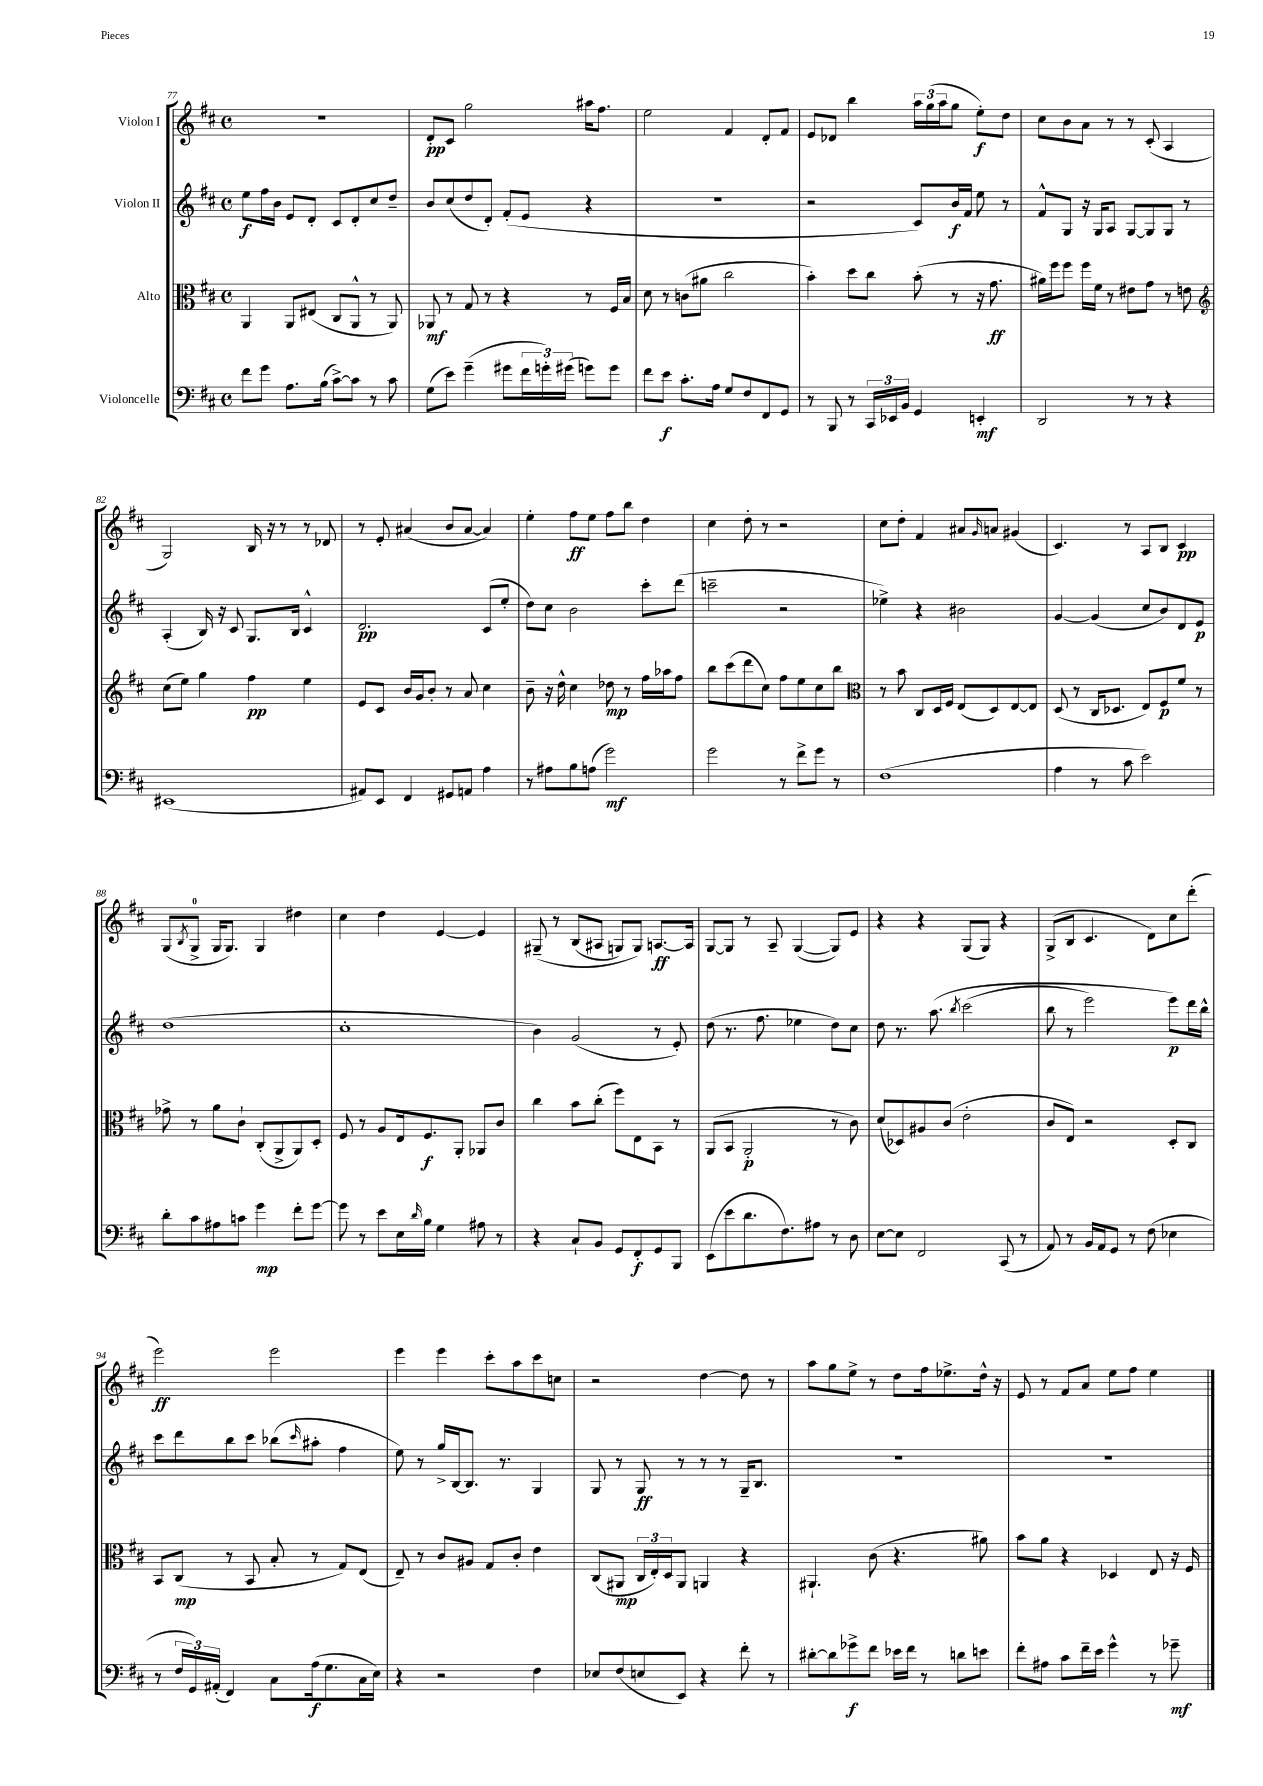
<<
\new StaffGroup <<
\new Staff = "s0" \with { instrumentName = "Violon I" } {
    \clef treble \key d \major \defaultTimeSignature \time 4/4
    R1 |
    d'8-.\pp cis'8 g''2 ais''16 fis''8. |
    e''2 fis'4 d'8-. fis'8 |
    e'8 des'8 b''4 \tuplet 3/2 { a''16 g''16( a''16 } g''8 e''8-.\f) d''8 |
    cis''8 b'8 a'8 r8 r8 cis'8-.( a4 |
    g2) b16 r16 r8 r8 des'8 |
    r8 e'8-. ais'4( b'8 ais'8~ ais'4) |
    e''4-. fis''8\ff e''8 fis''8 b''8 d''4 |
    cis''4 d''8-. r8 r2 |
    cis''8 d''8-. fis'4 ais'8 \grace { g'16 } a'8 gis'4( |
    cis'4.) r8 a8 b8 cis'4\pp |
    g8( \acciaccatura { b8 } g8-0-> g16 g8.) g4 dis''4 |
    cis''4 d''4 e'4~ e'4 |
    gis8--\( r8 b8( ais8 g8) g8\) a8.~\ff a16 |
    g8~ g8 r8 a8-- g4~( g8) e'8 |
    r4 r4 g8( g8) r4 |
    g8->( b8 cis'4. d'8) cis''8 d'''8-.( |
    e'''2\ff) e'''2 |
    e'''4 e'''4 cis'''8-. a''8 cis'''8 c''8 |
    r2 d''4~ d''8 r8 |
    a''8 g''8 e''8-> r8 d''8 fis''16 ees''8.-> d''16-^ r16 |
    e'8 r8 fis'8 a'8 e''8 fis''8 e''4 \bar "|." |
}
\new Staff = "s1" \with { instrumentName = "Violon II" } {
    \clef treble \key d \major \defaultTimeSignature \time 4/4
    e''8\f fis''16 b'16 e'8 d'8-. cis'8 d'8-. cis''8 d''8-- |
    b'8 cis''8( d''8 d'8-.) fis'8-.( e'8 r4 |
    r1 |
    r2 cis'8) b'16\f fis'16 e''8 r8 |
    fis'8-^ g8 r16 g16 a8 g8~ g8 g8 r8 |
    a4-.( b16) r16 cis'8 g8. b16 cis'4-^ |
    d'2.\pp cis'8( e''8-. |
    d''8) cis''8 b'2 cis'''8-. d'''8( |
    c'''2-- r2 |
    ees''4->) r4 bis'2 |
    g'4~ g'4( cis''8 b'8) d'8 e'8\p |
    d''1( |
    cis''1-. |
    b'4) g'2( r8 e'8-.) |
    d''8( r8. fis''8. ees''4 d''8) cis''8 |
    d''8 r8. a''8.\( \acciaccatura { b''8 } cis'''2( |
    b''8 r8 e'''2) e'''8\p\) d'''16 b''16-^ |
    cis'''8 d'''8 b''8 cis'''8 bes''8( \grace { cis'''16 } ais''8-. fis''4 |
    e''8) r8 g''16-> b16~ b8. r8. g4 |
    g8 r8 g8\ff r8 r8 r8 g16-- b8. |
    R1 |
    R1 \bar "|." |
}
\new Staff = "s2" \with { instrumentName = "Alto" } {
    \clef alto \key d \major \defaultTimeSignature \time 4/4
    a,4 a,8 eis8( cis8 a,8-^ r8 a,8) |
    aes,8\mf r8 g8 r8 r4 r8 fis16 b16 |
    d'8 r8 c'8( ais'8 cis''2 |
    b'4-.) d''8 cis''8 b'8-.( r8 r16 g'8.\ff |
    ais'16) fis''16 fis''8 fis''16 fis'16 r8 eis'8 g'8 r8 e'8 |
    \clef treble cis''8( e''8) g''4 fis''4\pp e''4 |
    e'8 cis'8 b'16 g'16 b'8-. r8 a'8 cis''4 |
    b'8-- r16 d''16-^ cis''4 des''8\mp r8 fis''16 aes''16 fis''8 |
    b''8 cis'''8( d'''8 cis''8) fis''8 e''8 cis''8 b''8 |
    \clef alto r8 b'8 cis8 d16 fis16 e8( d8) e8~ e8 |
    d8( r8 cis16 des8. e8) fis8\p fis'8 r8 |
    ges'8-> r8 a'8 cis'8-! cis8-.( a,8-> a,8) d8-. |
    fis8 r8 a8 e16 fis8.\f a,8-. aes,8 cis'8 |
    cis''4 b'8 cis''8-.( fis''8) e8 b,8 r8 |
    a,8( b,8 a,2-.\p r8 cis'8) |
    d'8( des8) ais8 cis'8( e'2-. |
    cis'8 e8) r2 d8-. cis8 |
    b,8 cis8\mp( r8 b,8 b8-. r8 g8) e8( |
    e8--) r8 cis'8 ais8 g8 cis'8-. e'4 |
    cis8( ais,8\mp \tuplet 3/2 { cis16 e16-.) d16 } ais,8 a,4 r4 |
    ais,4.-! cis'8( r4. ais'8) |
    b'8 a'8 r4 des4 e8 r16 fis16 \bar "|." |
}
\new Staff = "s3" \with { instrumentName = "Violoncelle" } {
    \clef bass \key d \major \defaultTimeSignature \time 4/4
    fis'8 g'8 a8. b16( cis'8~->) cis'8 r8 cis'8 |
    g8( e'8) g'4--( gis'8 \tuplet 3/2 { fis'16 g'16-.) gis'16( } g'8) g'8 |
    fis'8 e'8\f cis'8.-. a16 g8 fis8 fis,8 g,8 |
    r8 b,,8 r8 \tuplet 3/2 { cis,16 ees,16 b,16 } g,4 e,4-.\mf |
    d,2 r8 r8 r4 |
    eis,1( |
    ais,8) e,8 fis,4 gis,8 a,8 a4 |
    r8 ais8 b8 a8( g'2\mf) |
    g'2 r8 fis'8-> g'8 r8 |
    fis1( |
    a4 r8 cis'8 e'2) |
    d'8-. cis'8 ais8 c'8 g'4\mp fis'8-. g'8~ |
    g'8 r8 e'8 e16 \grace { d'16 } b16 g4 ais8 r8 |
    r4 cis8-! b,8 g,8 fis,8-.\f g,8 b,,8 |
    e,8( e'8 d'8. fis8.) ais8 r8 d8 |
    e8~ e8 fis,2 cis,8( r8 |
    a,8) r8 b,16 a,16 g,8 r8 fis8( ees4 |
    r8 \tuplet 3/2 { fis16 g,16) ais,16-.( } fis,4) cis8 a16\f( g8. cis16 e16) |
    r4 r2 fis4 |
    ees8 fis8( e8 e,8) r4 fis'8-. r8 |
    dis'8~-. dis'8 ges'8->\f fis'8 ees'16 fis'16 r8 d'8 e'8 |
    fis'8-. ais8 cis'8 fis'16-- e'16 g'4-^ r8 ges'8--\mf \bar "|." |
}
>>
>>
\layout { \context { \Score currentBarNumber = #77 } }
